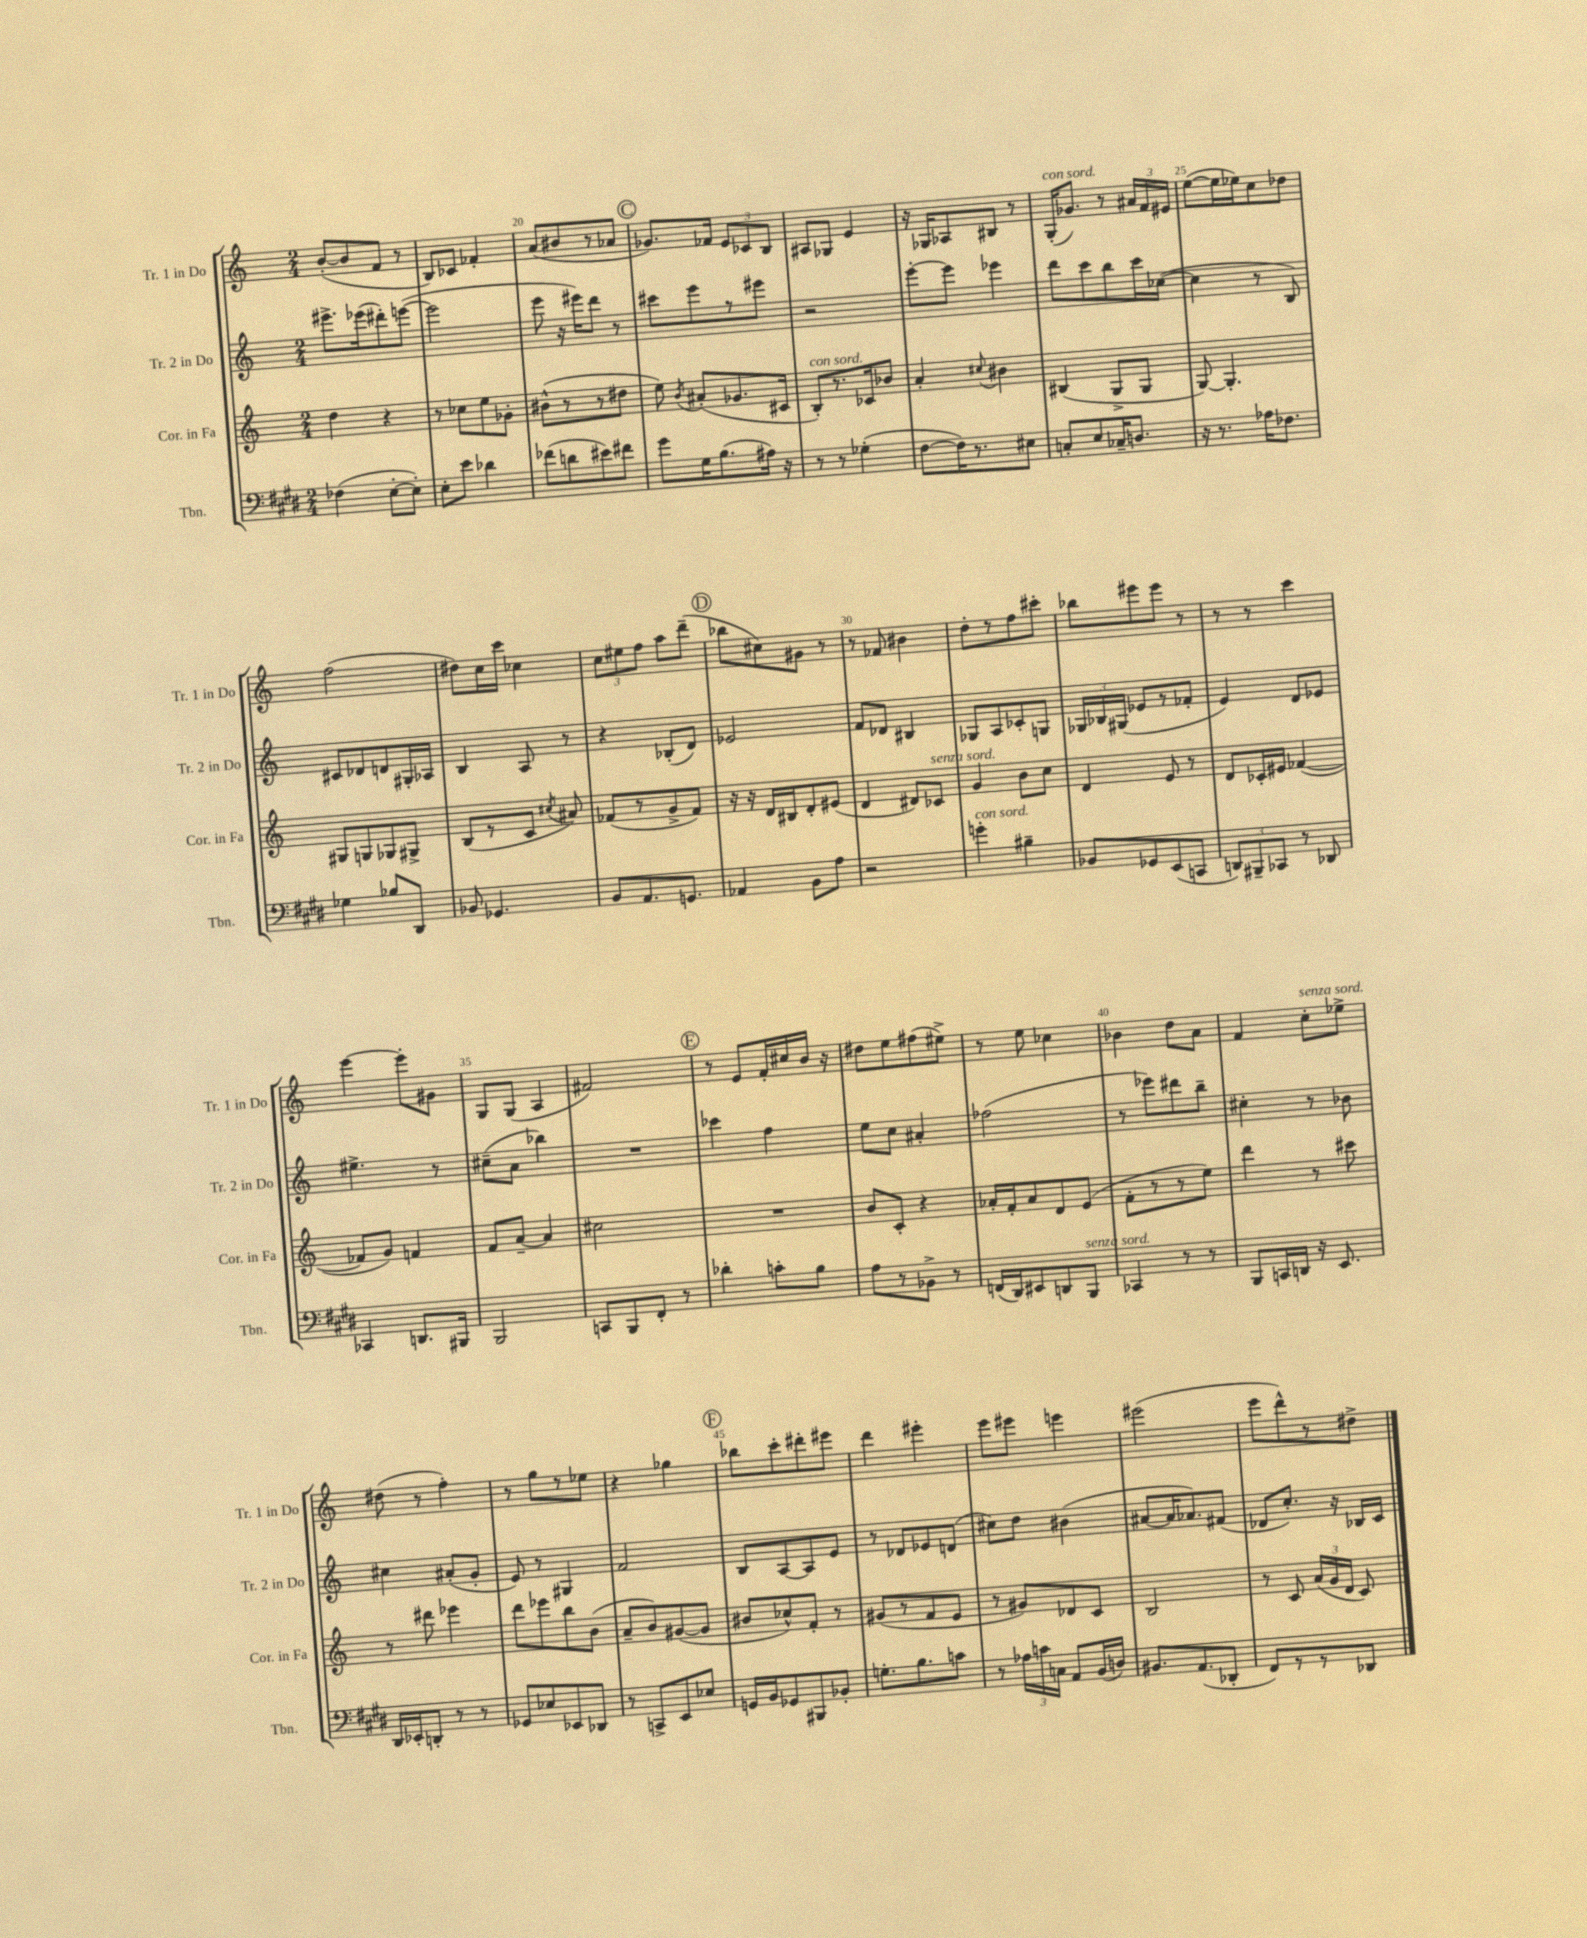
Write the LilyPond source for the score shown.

<<
\new StaffGroup <<
\new Staff = "s0" \with { instrumentName = "Tr. 1 in Do" shortInstrumentName = "Tr. 1 in Do" } {
    \clef treble \key c \major \numericTimeSignature \time 2/4
    \autoBeamOff b'8[~-.( b'8 f'8] r8 |
    b8[) ces'8] fes'4-. |
    a'8[( bis'8 r8 aes'8] |
    \mark \markup { \circle "C" } ges'8.[) fes'16] \tuplet 3/2 { e'8[ ces'8 b8] } |
    ais8[ ges8] e'4 |
    r16 ges16[ aes8 bis8] r8 |
    g16[-.^\markup { \italic "con sord." }( ges'8.]) r8 \tuplet 3/2 { ais'16[ f'16 eis'16] } |
    e''8[~( e''16 ees''16) c''8 des''8] |
    f''2( |
    dis''8[) c''16 c'''16] ces''4 |
    \tuplet 3/2 { c''8[ eis''8 f''8] } a''8[ d'''8]--( |
    \mark \markup { \circle "D" } bes''8[ cis''8) gis'8] r8 |
    r8 fes'8 bis'4 |
    d''8[-. r8 f''8 cis'''8]-. |
    bes''8[ eis'''8 eis'''8] r8 |
    r8 r8 c'''4 |
    e'''4~ e'''8[-. gis'8] |
    g8[ g8]( a4 |
    fis'2) |
    \mark \markup { \circle "E" } r8 e'8[ f'16-. cis''16 b'16] r16 |
    dis''8[ e''8 fis''8( eis''8]->) |
    r8 e''8 ces''4 |
    bes'4 d''8[ a'8] |
    f'4 c''8[-.^\markup { \italic "senza sord." } ees''8]-> |
    dis''8( r8 f''4-.) |
    r8 g''8[ r8 ees''8] |
    r4 ges''4 |
    \mark \markup { \circle "F" } bes''8[ c'''8-. dis'''8-. eis'''8] |
    d'''4 eis'''4-. |
    e'''8[ eis'''8] e'''4 |
    eis'''2( |
    e'''8[ d'''8-^) r8 dis''8]-> \bar "|." |
}
\new Staff = "s1" \with { instrumentName = "Tr. 2 in Do" shortInstrumentName = "Tr. 2 in Do" } {
    \clef treble \key c \major \numericTimeSignature \time 2/4
    \autoBeamOff eis'''8.[-> ees'''16( dis'''8-.) e'''8]~( |
    e'''2 |
    e'''8 r16 eis'''16[) d'''8] r8 |
    \mark \markup { \circle "C" } cis'''8[ e'''8 r8 eis'''8] |
    r2 |
    e'''8[~-. e'''8] ees'''4 |
    d'''8[ c'''8 b''8 c'''16 ces''16]~( |
    ces''4 r8 b8) |
    cis'8[ des'8 d'8 gis16-. aes16] |
    b4 a8 r8 |
    r4 bes8[-.( d'8]) |
    \mark \markup { \circle "D" } ees'2 |
    f'8[ des'8] bis4 |
    ges8[ a8 ces'8-. g8] |
    \tuplet 3/2 { ges16[ bes16 gis16]( } ees'8[ r8 fes'8]-. |
    e'4) d'8[ ees'8] |
    eis''4.-> r8 |
    cis''8[--( a'8] bes''4) |
    R2 |
    \mark \markup { \circle "E" } ces'''4 f''4 |
    e''8[ c''8] ais'4-. |
    fes''2( |
    r8 ees'''8[) dis'''8 b''8]-- |
    cis''4-. r8 bes'8 |
    cis''4 ais'8[-.( g'8]-. |
    e'8) r8 gis4 |
    f'2 |
    \mark \markup { \circle "F" } b8[ a8~ a8 e'8] |
    r8 des'8[ ees'8 d'8]( |
    cis''8[) d''8] bis'4( |
    ais'8[~ ais'16 aes'8.) fis'8]( |
    des'8[ c''8.]-.) r16 bes16[ c'16] \bar "|." |
}
\new Staff = "s2" \with { instrumentName = "Cor. in Fa" shortInstrumentName = "Cor. in Fa" } {
    \clef treble \key c \major \numericTimeSignature \time 2/4
    \autoBeamOff d''4 r4 |
    r8 ces''8[ e''8 ges'8]-. |
    bis'8[-^( r8 r8 dis''8] |
    \mark \markup { \circle "C" } e''8) \acciaccatura { b'8 } ais'8[-.( ges'8. cis'16] |
    b8[-.^\markup { \italic "con sord." }) r8. ces'16 bes'8] |
    a'4-. \appoggiatura { cis''8 } bis'4 |
    bis4( g8[-> g8] |
    g8~) g4.-. |
    gis8[ g8 ges8 gis8]-> |
    b8[( r8 c'8] \acciaccatura { cis''8 } ais'8) |
    fes'8[( r8 g'8-> fes'8]) |
    \mark \markup { \circle "D" } r16 r16 d'16[ bis16 d'8-. eis'8]( |
    d'4 dis'8[) ces'8]^\markup { \italic "senza sord." } |
    g'4 b'8[ c''8] |
    d'4 e'8 r8 |
    d'8[ ces'16-. eis'16] fes'4~( |
    fes'8[ g'8]) f'4 |
    f'8[ a'8]~-- a'4 |
    cis''2 |
    \mark \markup { \circle "E" } R2 |
    b'8[ c'8]-. r4 |
    aes'16[-. f'16-. aes'8 d'8 e'8]( |
    f'8[-. r8 r8 e''8]) |
    d'''4 r8 cis'''8 |
    r8 dis'''8 ees'''4 |
    d'''8[ ees'''8 b''8 b'8]( |
    a'8[-- b'8) gis'8~( gis'8] |
    \mark \markup { \circle "F" } bis'8[ ces''8-^) f'8]-. r8 |
    gis'8[( r8 f'8 e'8] |
    r8 gis'8[) des'8 c'8] |
    b2 |
    r8 c'8 \tuplet 3/2 { a'16[( g'16 d'16] } c'8) \bar "|." |
}
\new Staff = "s3" \with { instrumentName = "Tbn." shortInstrumentName = "Tbn." } {
    \clef bass \key e \major \numericTimeSignature \time 2/4
    \autoBeamOff fes4( e8[~-. e8]-.) |
    e8[-. e'8] des'4 |
    fes'8[( d'8 eis'8) fis'8] |
    \mark \markup { \circle "C" } gis'8[ gis16 b8.( ais16]) r16 |
    r8 r8 ges4-.( |
    fis8[~ fis16) r8. eis8] |
    c8[-. e8 ces16-- d8.] |
    r16 r8. aes16[ fes8.] |
    ges4 bes8[ dis,8] |
    bes,8 ges,4. |
    b,8[ a,8. g,8.] |
    \mark \markup { \circle "D" } aes,4 b,8[ a8] |
    r2 |
    g'4-.^\markup { \italic "con sord." } bis4-- |
    bes,8[ ges,8 e,8( c,8] |
    \tuplet 3/2 { d,8[) bis,,8-- ces,8] } r8 des,8 |
    ces,4 d,8.[ bis,,16] |
    b,,2 |
    c,8[ b,,8 fis,8]-. r8 |
    \mark \markup { \circle "E" } des'4-. c'8[-. b8] |
    a8[ r8 bes,8]-> r8 |
    f,16[( dis,16) eis,8 d,8 b,,8]^\markup { \italic "senza sord." } |
    ces,4 r8 r8 |
    b,,8[ c,16 d,16] r16 e,8. |
    dis,16[ ees,16-. d,8]-. r8 r8 |
    ges,8[ ees8 ees,8 des,8] |
    r8 c,8[-> e,8 ees8] |
    \mark \markup { \circle "F" } g,16[ b,16 ges,8 bis,,8 bes,8]-. |
    g8.[-. b8. c'8] |
    r8 \tuplet 3/2 { aes16[ c'16 c16] } a,8[ b,16( d16]) |
    bis,8.[ a,8.( des,8]-. |
    fis,8[) r8 r8 des,8] \bar "|." |
}
>>
>>
\layout { \context { \Score currentBarNumber = #18 \override BarNumber.break-visibility = ##(#f #t #t) barNumberVisibility = #(every-nth-bar-number-visible 5) } }
